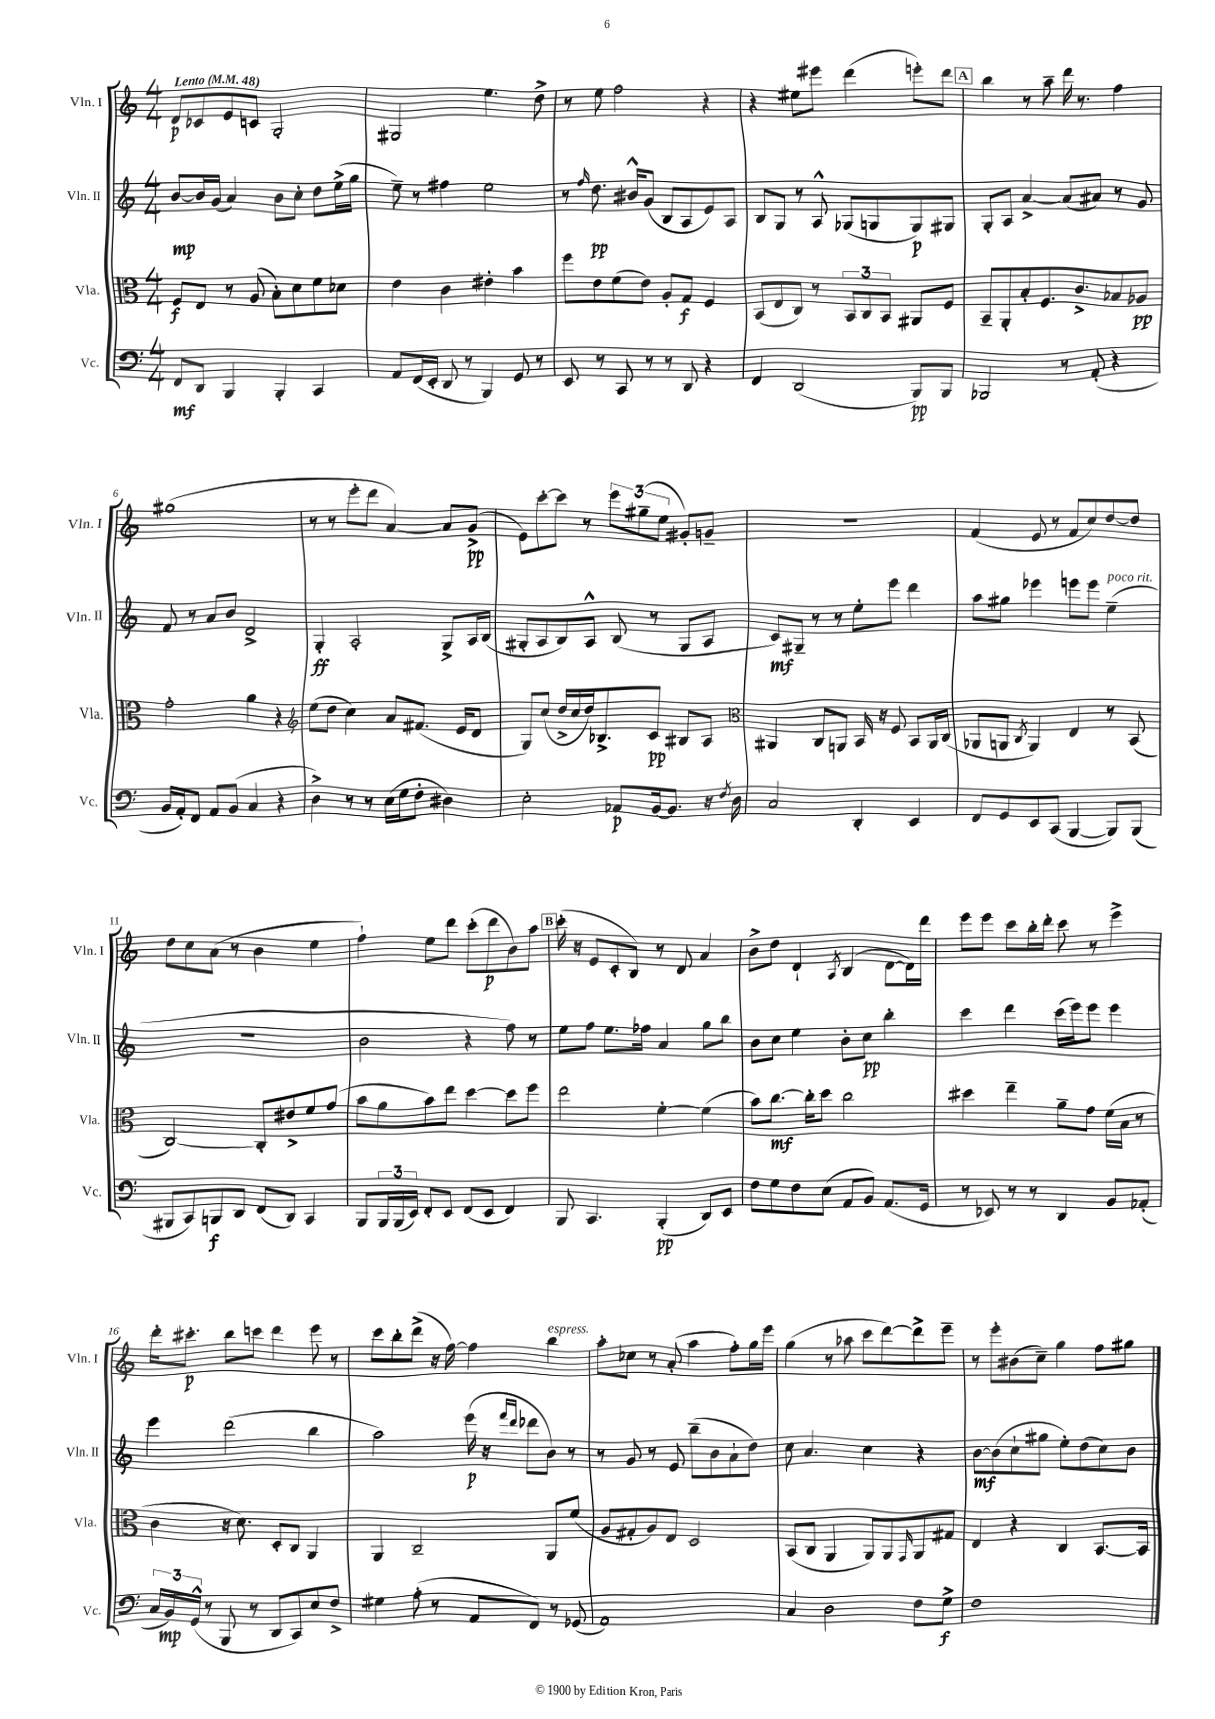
<<
\new StaffGroup <<
\new Staff = "s0" \with { instrumentName = "Vln. I" shortInstrumentName = "Vln. I" } {
    \clef treble \key c \major \numericTimeSignature \time 4/4 \tempo "Lento" 4 = 48
    d'8\p ces'8 e'8 c'8 g2-. |
    gis2 e''4. d''8-> |
    r8 e''8 f''2 r4 |
    r4 eis''8 eis'''8 d'''4( e'''8-.) d'''8 |
    \mark \markup { \box "A" } b''4 r8 a''8-- d'''16 r8. f''4 |
    gis''1( |
    r8 r8 e'''8-. d'''8 a'4~) a'8 g'8->\pp( |
    e'8) c'''8~-. c'''8 r8 \tuplet 3/2 { e'''8 gis''8--( e''8 } gis'8-.) g'8-- |
    r1 |
    f'4( e'8 r8 f'8 c''8) d''8~ d''8 |
    d''8 c''8 a'8( r8 b'4 e''4 |
    f''4-!) e''8 d'''8 c'''8-.( d'''8\p b'8) a''8 |
    \mark \markup { \box "B" } c'''16-.( r16 e'8 c'8-. b8) r8 d'8 a'4 |
    b'8-> d''8 d'4-! \acciaccatura { a8 } b4( d'8~ d'16) d'''16 |
    e'''8 e'''8 c'''8 b''16-. d'''16-. c'''8 r8 e'''4-> |
    d'''16-. cis'''8.-.\p b''8 c'''8 d'''4 e'''8 r8 |
    c'''8 b''8-. d'''8->( r16 f''16~) f''4 b''4^\markup { \italic "espress." } |
    a''8-. ces''8 r8 a'8-.( a''4 f''8-.) g''16 e'''16 |
    g''4( r8 aes''8 c'''8 d'''8~) d'''8-> e'''8-- |
    r8 e'''8-. bis'8( c''8--) g''4 f''8 gis''8 \bar "|." |
}
\new Staff = "s1" \with { instrumentName = "Vln. II" shortInstrumentName = "Vln. II" } {
    \clef treble \key c \major \numericTimeSignature \time 4/4
    b'8~\mp b'16 g'16( a'4) b'8 c''8-. d''8 e''16->( g''16 |
    e''8--) r8 fis''4 e''2 |
    r8 \grace { f''16 } d''8.\pp bis'16-^ g'8( b8 a8 e'8) a8 |
    b8 g8 r8 a8-^ ges8( g8 g8\p) gis8 |
    \mark \markup { \box "A" } g8-. a8 a'4~-> a'8( ais'8) r8 g'8 |
    f'8 r8 a'8 b'8 d'2-> |
    g4-.\ff a2-. g8-> a16 b16( |
    gis8-. a8 b8) a8-^ b8( r8 gis8 a8 |
    c'8\mf) gis8-- r8 r8 e''8-. e'''8 d'''4 |
    a''8 gis''8 ees'''4 e'''8 e'''8 e''4--^\markup { \italic "poco rit." }( |
    R1 |
    b'2 r4 f''8) r8 |
    \mark \markup { \box "B" } e''8 f''8 e''8. fes''16 a'4 g''8 b''8 |
    b'8 c''8 e''4 b'8-. c''8\pp b''4-. |
    c'''4 d'''4 c'''16( e'''16) e'''8 e'''4 |
    e'''4 d'''2( b''4 |
    a''2) e'''16\p( r16 \grace { f'''16 d'''16 } des'''8 b'8) r8 |
    r8 g'8 r8 e'8 b''8--( b'8 a'8-! d''8) |
    c''8 a'4. c''4 r4 |
    b'8~\mf b'8( c''8-! gis''8 e''8-.) d''8( c''8) b'8 \bar "|." |
}
\new Staff = "s2" \with { instrumentName = "Vla." shortInstrumentName = "Vla." } {
    \clef alto \key c \major \numericTimeSignature \time 4/4
    f8\f e8 r8 a8( b8-.) d'8 f'8 des'8 |
    e'4 c'4 eis'4-. b'4 |
    f''8 e'8 f'8( e'8) a8-. g8\f f4 |
    b,8( e8 c8) r8 \tuplet 3/2 { b,8 c8 b,8 } ais,8 f8 |
    \mark \markup { \box "A" } b,8-- a,8-. b8-. f8. c'8.-> bes8 aes8\pp |
    g'2-. a'4 r4 |
    \clef treble e''8( d''8 c''4) a'8 fis'8.( e'16 d'8 |
    g8) c''8( d''16-> c''16 d''16) bes8.-> c'8\pp bis8 a8 |
    \clef alto ais,4 c8 a,8 b,16 r16 f8 b,8 a,16 c16( |
    aes,8 a,8 \acciaccatura { c8 } a,4) e4 r8 b,8( |
    c2~) c8-. eis'8-> f'8 g'8( |
    b'8 a'8 b'8) e''8 d''4~ d''8 f''8 |
    \mark \markup { \box "B" } e''2 f'4~-. f'4( |
    b'8) c''8.~\mf c''16-. d''8 c''2 |
    dis''4 e''4-- a'8-- g'8 f'16( b16 r8 |
    c'4 r16 d'8.) d8-. c8 a,4 |
    a,4 c2-- a,8 f'8( |
    a8 gis8-. a8) e8 d2 |
    b,8( c8 a,4 a,8) a,8 \grace { g,16 } a,8 gis8 |
    e4 r4 c4 b,8.~ b,16 \bar "|." |
}
\new Staff = "s3" \with { instrumentName = "Vc." shortInstrumentName = "Vc." } {
    \clef bass \key c \major \numericTimeSignature \time 4/4
    f,8\mf d,8 b,,4 b,,4-. c,4 |
    a,8 f,16( e,16-. d,8 r8 b,,4) g,8 r8 |
    e,8 r8 c,8 r8 r8 d,8 r4 |
    f,4 d,2( b,,8\pp) b,,8 |
    \mark \markup { \box "A" } bes,,2 r8 a,8-.( r4 |
    b,16 a,16-.) f,8 a,8 b,8( c4 r4 |
    d4->) r8 r8 e16( g16 f8-. dis4) |
    e2-. aes,8\p b,16~ b,8. r16 \acciaccatura { f8 } d16 |
    c2 d,4-. e,4 |
    f,8 g,8 e,8 c,8( b,,4~ b,,8) b,,8( |
    bis,,8 c,8) b,,8\f d,8 f,8( d,8) c,4 |
    b,,8 \tuplet 3/2 { b,,16 b,,16( e,16) } f,8-. e,8 f,8( e,8 f,4) |
    \mark \markup { \box "B" } b,,8 c,4. b,,4-.\pp( d,8) e,8 |
    f8 g8 f8 e8( a,8 b,8) a,8.( g,16 |
    r8 ees,8) r8 r8 d,4 b,8 aes,8-.( |
    \tuplet 3/2 { c16 b,16\mp) g,16-^( } r8 b,,8 r8 d,8 c,8) e8 f8-> |
    gis4 a8-.( r8 a,8 f,8) r8 ges,8( |
    a,1) |
    c4 d2 f8 g8->\f |
    f1 \bar "|." |
}
>>
>>
